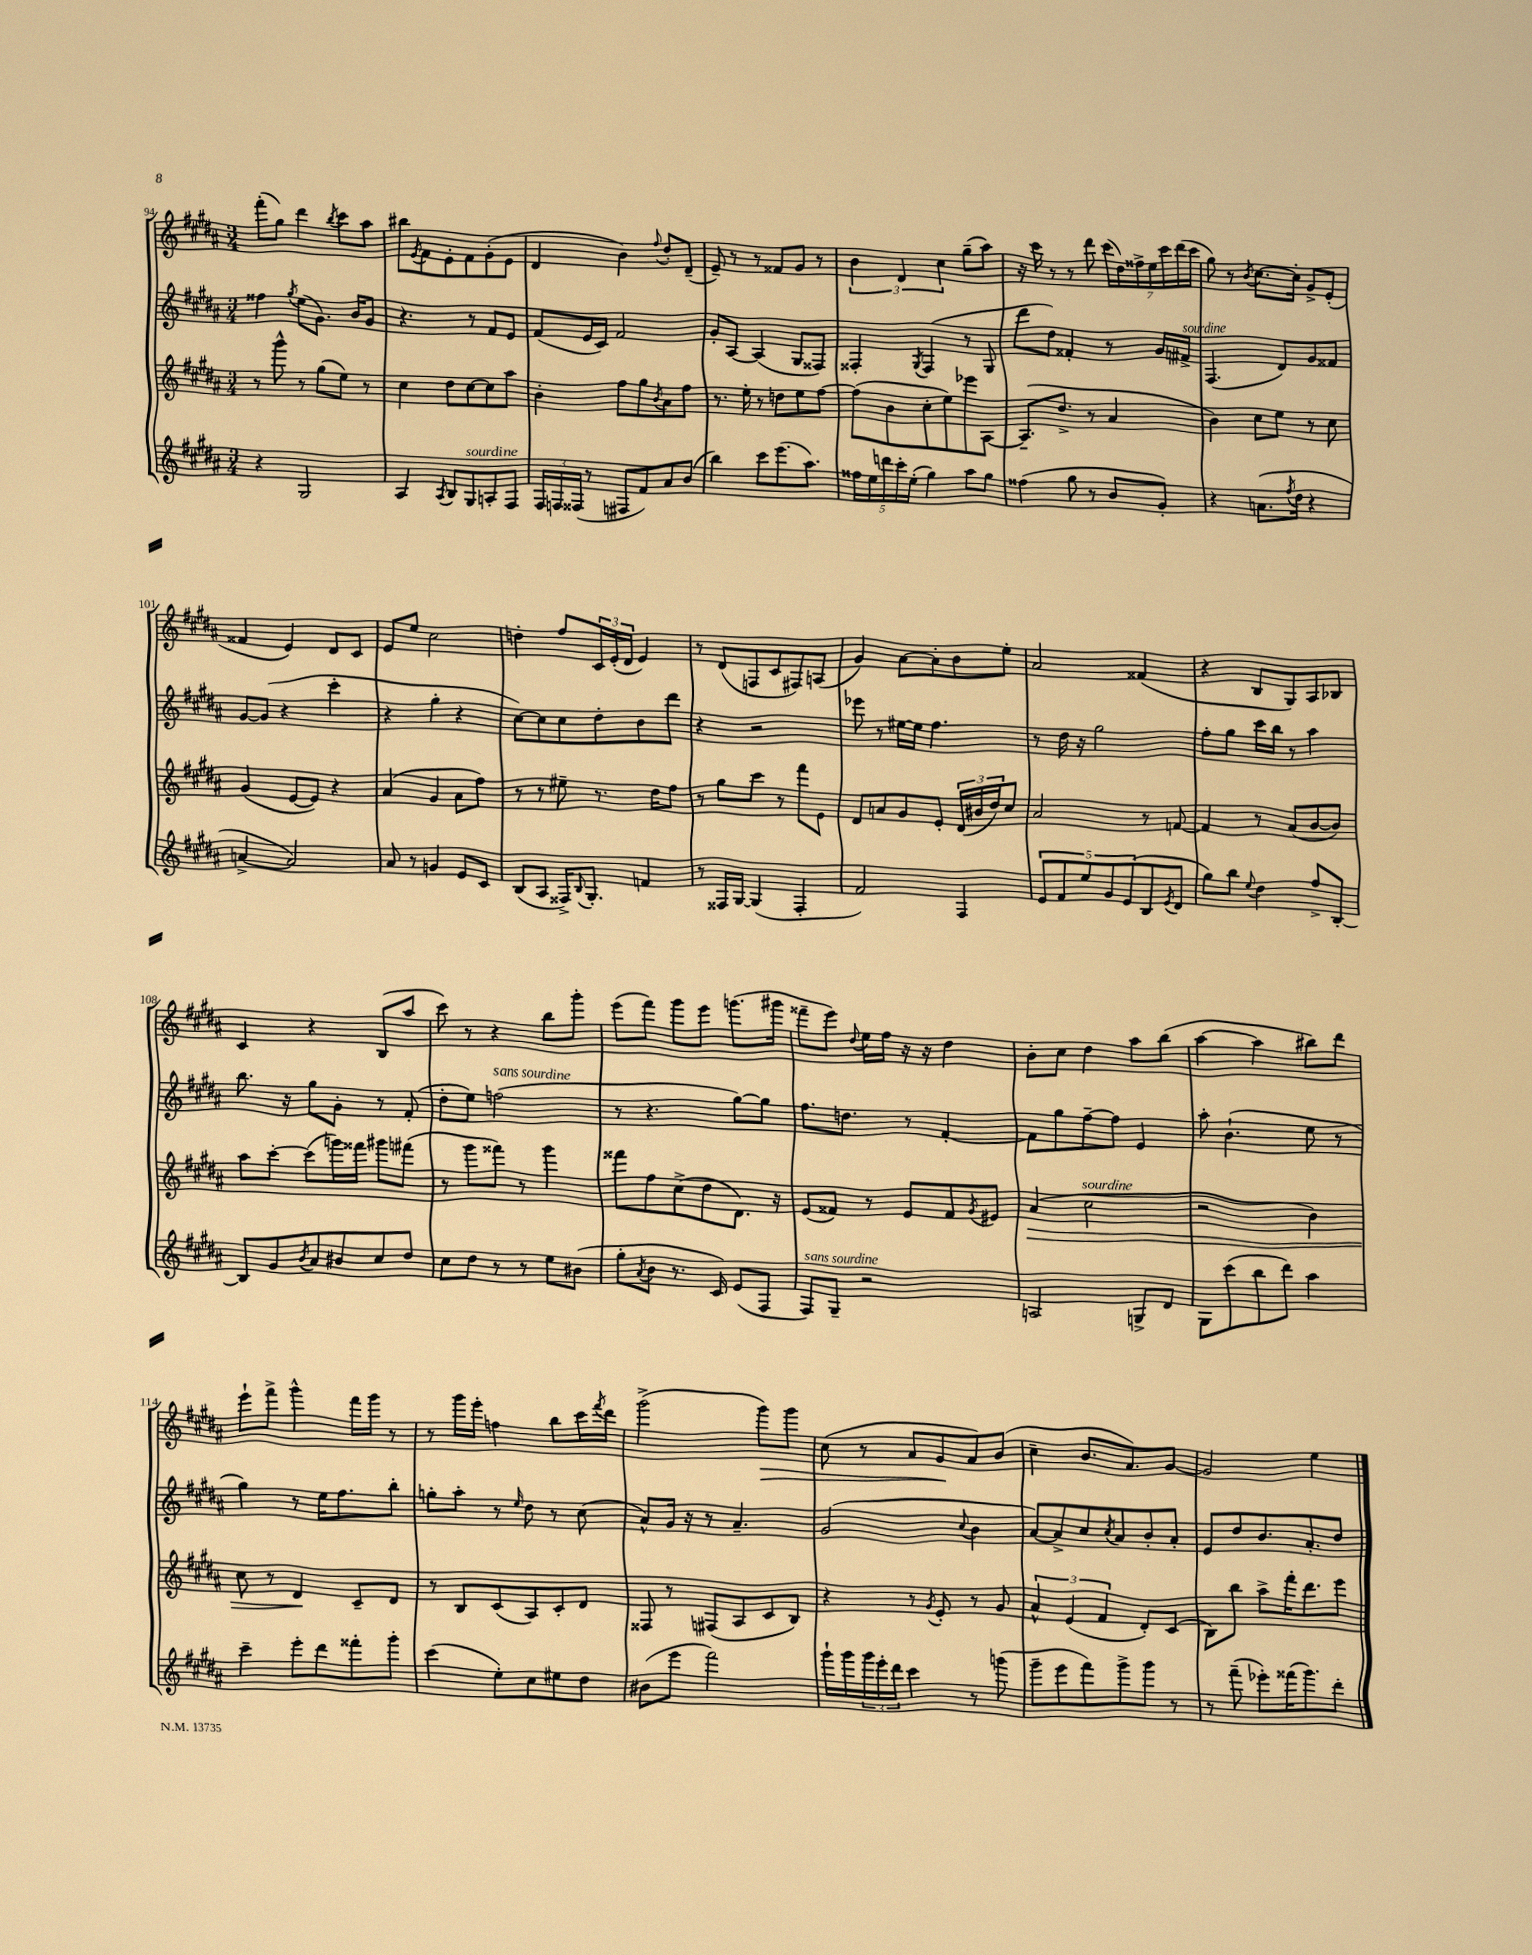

**kern	**kern	**dynam	**kern	**kern	**dynam
*part4	*part3	*part3	*part2	*part1	*part1
*staff4	*staff3	*staff3	*staff2	*staff1	*staff1
*clefG2	*clefG2	*	*clefG2	*clefG2	*
*k[f#c#g#d#a#]	*k[f#c#g#d#a#]	*	*k[f#c#g#d#a#]	*k[f#c#g#d#a#]	*
*M3/4	*M3/4	*	*M3/4	*M3/4	*
=94	=94	=94	=94	=94	=94
4r	8r	.	4ff##X\	(8fff#'\L	.
.	8ggg#^^\	.	.	8gg#\J)	.
.	.	.	8qgg#/	.	.
2G#/	8r	.	(8ee\L	4ddd#\	.
.	(8gg#\L	.	8.g#\J)	.	.
.	.	.	.	8qbb/	.
.	8ee\J)	.	.	8ccc#\L	.
.	.	.	16b/KL	.	.
.	8r	.	8g#/J	8aa#\J	.
=95	=95	=95	=95	=95	=95
4A#/	4cc#\	.	4.r	8bb#X\L	.
.	.	.	.	8qe/	.
.	.	.	.	8f#\	.
8qA#/	.	.	.	.	.
8B/L	8dd#\L	.	.	8e'\	.
!LO:TX:a:i:t=sourdine	!	!	!	!	!
8G#/	[8cc#\	.	8r	8f#\	.
8An'/	8cc#\]	.	8f#/L	(8g#'\	.
8F#/J	8aa#\J	.	8e/J	8e\J	.
=96	=96	=96	=96	=96	=96
24F#/LL	4b'\	.	(8f#/L	4d#/	.
24Fn/	.	.	.	.	.
(24F##X/JJ	.	.	.	.	.
8r	.	.	16e/L	.	.
.	.	.	16c#/JJ)	.	.
8F#X/L	8ff#\L	.	2f#/	4b\)	.
8f#/)	8gg#\	.	.	.	.
.	8qb/	.	.	8qqff#/	.
8a#/	8a#\	.	.	8dd#'/L	.
(8b/J	8ff#\J	.	.	(8d#~/J	.
=97	=97	=97	=97	=97	=97
4bb\)	8.r	.	8g#'/L	8e~/)	.
.	.	.	[8A#/J	8r	.
.	16ee'\	.	.	.	.
8ccc#\L	8r	.	(4A#/]	8r	.
(8.eee\	8ddn\L	.	.	8f##X/L	.
.	8ee\	.	8G#/L	8g#/J	.
8.aa#\J)	.	.	.	.	.
.	[8ff#\J	.	8F##X/J)	8r	.
=98	=98	=98	=98	=98	=98
20ff##X\LL	(8ff#\L]	.	4F##X'/	6b\	.
20ee\	.	.	.	.	.
20dddn\	.	.	.	.	.
.	8b\	.	.	.	.
20ccc#'\	.	.	.	.	.
.	.	.	.	6d#/	.
(20ee'\JJ	.	.	.	.	.
.	.	.	8qG#/	.	.
4gg#\)	8cc#'\	.	(4F##/	.	.
.	.	.	.	6cc#\	.
.	8ee\)	.	.	.	.
8aa#\L	8eee-X\	.	8r	(8gg#~\L	.
8gg#\J	[8A#\J	.	8G#/	8aa#\J)	.
=99	=99	=99	=99	=99	=99
(4ff##X\	(8.A#~/L]	.	8ddd#\L	16r	.
.	.	.	.	16ccc#\	.
.	.	.	8dd#\J)	8r	.
.	8.dd#^/J	.	.	.	.
8gg#\	.	.	4f##X'/	8r	.
8r	8r	.	.	8ddd#\	.
8b/L	4a#/	.	8r	(28ccc#\LL	.
.	.	.	.	28dd#\)	.
.	.	.	.	28ff##X^\	.
.	.	.	.	28ee\	.
8g#'/J)	.	.	16g#/LL	.	.
.	.	.	.	28ccc#\	.
.	.	.	.	(28ddd#\	.
!	!	!	!LO:TX:a:i:t=sourdine	!	!
.	.	.	16f#X^/JJ	.	.
.	.	.	.	28ccc#\JJ	.
=100	=100	=100	=100	=100	=100
4r	4b\)	.	(4.F#/	8gg#\)	.
.	.	.	.	8r	.
.	.	.	.	8qb/	.
(8.an\L	8cc#\L	.	.	[8.cc#\L	.
.	8ee\J	.	8d#/L)	.	.
8qff#/	.	.	.	.	.
16dd#\Jk	.	.	.	16cc#'\Jk]	.
4r	8r	.	8g#/	8g#^/L	.
.	8cc#\	.	8f##X/J	(8e'/J	.
!!LO:LB:g=z
=101	=101	=101	=101	=101	=101
[4an^/	(4g#/	.	[8g#/L	4f##X/	.
.	.	.	(8g#/J]	.	.
2a/])	[8e/L	.	4r	4e/)	.
.	8e/J])	.	.	.	.
.	4r	.	4ccc#'\	8d#/L	.
.	.	.	.	8c#/J	.
=102	=102	=102	=102	=102	=102
8a#/	(4a#/	.	4r	8e/L	.
8r	.	.	.	8ee/J	.
4gn/	4g#/	.	4gg#'\	2cc#\	.
8e/L	8a#\L	.	4r	.	.
8c#/J	8ff#\J)	.	.	.	.
=103	=103	=103	=103	=103	=103
(8B/L	8r	.	[8cc#\L)	4ddn'\	.
8A#/J	8r	.	8cc#\]	.	.
16F##X^/KL)	8ee#X~\	.	8cc#\	8ff#/L	.
8qqB/	.	.	.	.	.
8.G#'/J	.	.	.	.	.
.	8.r	.	8dd#'\	24c#/L	.
.	.	.	.	(24e'/	.
.	.	.	.	24d#/JJ	.
4fn/	.	.	8b\	4e/)	.
.	16dd#\KL	.	.	.	.
.	8ff#\J	.	8ddd#\J	.	.
=104	=104	=104	=104	=104	=104
8r	8r	.	4r	8r	.
16F##X/LL	8gg#\L	.	.	(8d#/L	.
[16G#/JJ	.	.	.	.	.
(4G#/]	8ccc#\J	.	2r	8Fn/	.
.	8r	.	.	8c#/	.
4F##'/	8fff#\L	.	.	8F#X/)	.
.	8e\J	.	.	(8An/J	.
=105	=105	=105	=105	=105	=105
2f#/)	8d#/L	.	8eee-X\	4g#/)	.
.	8an/	.	8r	.	.
.	8g#/	.	[16ee#X\LL	[8a#\L	.
.	.	.	16ee#\JJ]	.	.
.	8e'/J	.	4.ff#\	8a#'\]	.
4F#/	(24d#/LL	.	.	8b\	.
.	24b#X/	.	.	.	.
.	24dd#/J)	.	.	.	.
.	8cc#/J	.	.	8ee'\J	.
=106	=106	=106	=106	=106	=106
10e/L	2a#/	.	8r	2a#/	.
10f#/	.	.	.	.	.
.	.	.	16dd#\	.	.
.	.	.	16r	.	.
10ee/	.	.	.	.	.
.	.	.	2gg#\	.	.
10g#/	.	.	.	.	.
(10e/	.	.	.	.	.
8B/	8r	.	.	(4f##X/	.
8qe/	.	.	.	.	.
8d#/J	[8fn/	.	.	.	.
=107	=107	=107	=107	=107	=107
8gg#\L)	4f/]	.	8ff#'\L	4r	.
8bb\J	.	.	8gg#\J	.	.
8qqee/	.	.	.	.	.
4dd#\	8r	.	16ccc#\LL	8B/L	.
.	.	.	16bb\JJ	.	.
.	(8a#/L	.	8r	8G#/)	.
8ff#^/L	[8b/	.	4aa#\	8A#/	.
[8B'/J	8b/J])	.	.	8B-X/J	.
!!LO:LB:g=z
=108	=108	=108	=108	=108	=108
8B/L]	8aa#\L	.	8.bb\	4c#/	.
8g#/	[8ccc#'\J	.	.	.	.
.	.	.	16r	.	.
8qb/	.	.	.	.	.
8a#/	(8ccc#\L]	.	8gg#\L	4r	.
8b#X/	16gggn\L)	.	8g#'\J	.	.
.	16fff##X\JJ	.	.	.	.
8cc#/	8ggg#X\L	.	8r	(8B/L	.
8dd#/J	(8fff#X\J	.	(8f#'/	8aa#/J	.
=109	=109	=109	=109	=109	=109
8cc#\L	8r	.	8dd#'\L	8ccc#\)	.
8dd#\J	8ggg#\L	.	8ee\J)	8r	.
!	!	!	!LO:TX:a:i:t=sans sourdine	!	!
8r	8fff##X\J)	.	(2ffn\	4r	.
8r	8r	.	.	.	.
8ee\L	4ggg#\	.	.	8bb\L	.
(8b#X\J	.	.	.	8ggg#'\J	.
=110	=110	=110	=110	=110	=110
8gg#'\L	8fff##X\L	.	8r	(8eee\L	.
8qa#/	.	.	.	.	.
8b\J	8ff#\	.	4.r	8fff#\J)	.
8.r	(8cc#^\	.	.	8ggg#\L	.
.	8dd#\	.	.	8eee\J	.
16c#/)	.	.	.	.	.
(8e/L	8.d#\J)	.	[8gg#\L)	(8.gggn\L	.
8F#/J	.	.	8gg#\J]	.	.
.	16r	.	.	16ggg#X\Jk	.
=111	=111	=111	=111	=111	=111
!LO:TX:a:i:t=sans sourdine	!	!	!	!	!
8F#/L)	(8e/L	.	8.ff#\L	8fff##X~\L	.
8G#~/J	8f##X/J)	.	.	8eee\J)	.
.	.	.	8.ddn\J	.	.
.	.	.	.	8qqdd#/	.
2r	8r	.	.	16ee\LL	.
.	.	.	.	16ff#\JJ	.
.	8e/L	.	8r	16r	.
.	.	.	.	16r	.
.	8f##/	.	[4f#'/	4dd#\	.
.	8qg#/	.	.	.	.
.	8e#X/J	.	.	.	.
=112	=112	=112	=112	=112	=112
!	!	!LO:HP:b	!	!	!
2An/	(4a#/	>	8f#\L]	8b'\L	.
.	.	.	8gg#\	8cc#\J	.
!	!LO:TX:a:i:t=sourdine	!	!	!	!
.	2cc#\	.	[8ff#~\	4dd#\	.
.	.	.	8ff#\J]	.	.
8Gn^/L	.	.	4e/	8aa#\L	.
8d#/J	.	.	.	(8bb\J	.
=113	=113	=113	=113	=113	=113
8G#\L	2r	.	8aa#'\	[4aa#\	.
(8ccc#\	.	.	(4.b`\	.	.
8bb\	.	.	.	4aa#\]	.
8ddd#\J)	.	.	.	.	.
4aa#\	4b\)	.	8ee\	8bb#X\L)	.
.	.	.	8r	8ddd#\J	.
!!LO:LB:g=z
=114	=114	=114	=114	=114	=114
4ccc#~\	8cc#\	.	4gg#\)	8eee`\L	.
.	8r	.	.	8fff#^\J	.
8eee'\L	4d#/	.	8r	4ggg#^^\	.
8ddd#\	.	.	16ee\KL	.	.
.	.	.	8.ff#\	.	.
8fff##X'\	8c#~/L	]	.	16fff#\LL	.
.	.	.	.	16ggg#\JJ	.
8ggg#'\J	8d#/J	.	8bb'\J	8r	.
=115	=115	=115	=115	=115	=115
(4ccc#\	8r	.	8ggn'\L	8r	.
.	8B/L	.	8aa#'\J	16ggg#\LL	.
.	.	.	.	16eee'\JJ	.
8ee'\L)	(8c#/	.	8r	4ffn\	.
.	.	.	16qqee/	.	.
8cc#\	8A#/)	.	8dd#\	.	.
8ee#X\	8c#'/	.	8r	8bb\L	.
8dd#\J	8d#/J	.	(8cc#\	16ccc#\L	.
.	.	.	.	8qfff#/	.
.	.	.	.	16ddd#\JJ	.
=116	=116	=116	=116	=116	=116
(8b#X\L	8F##X/	.	8a#^^/L)	(2ggg#^\	.
8eee\J	8r	.	16g#/Jk	.	.
.	.	.	16r	.	.
2fff#\)	(8F#X/L	.	8r	.	.
.	8A#/	.	4.a#~/	.	.
!	!	!	!	!	!LO:HP:b
.	8c#/	.	.	8ggg#\L)	>
.	8B/J)	.	.	8ggg#\J	.
=117	=117	=117	=117	=117	=117
16ggg#`\LL	4r	.	(2g#/	(8cc#\	.
16ggg#\	.	.	.	.	.
24ggg#\	.	.	.	8r	.
24eee'\	.	.	.	.	.
24ddd#\JJ	.	.	.	.	.
4ccc#\	8r	.	.	8a#/L	.
.	8qg#/	.	.	.	.
.	8e'/	.	.	8g#/	.
.	.	.	8qqcc#/	.	.
8r	8r	.	4b\	8a#/)	]
(8gggn\	8g#/	.	.	(8b/J	.
=118	=118	=118	=118	=118	=118
8ggg#~\L	6a#^^/	.	[8a#/L)	4cc#~\	.
8eee\	.	.	8a#^/]	.	.
.	(6e/	.	.	.	.
8fff#\)	.	.	8cc#/	8.b/L	.
.	6f#/	.	.	.	.
.	.	.	8qcc#/	.	.
8ggg#^\	.	.	8a#/	.	.
.	.	.	.	8.a#/)	.
8ggg#\J	8d#'/L)	.	8b'/	.	.
8r	(8c#/J	.	8a#'/J	[8g#/J	.
=119	=119	=119	=119	=119	=119
8r	8B\L)	.	8e/L	2g#/]	.
(8fff#~\	8bb\J	.	8dd#/	.	.
8eee-X'\L)	8aa#^\L	.	8.b/	.	.
(16fff##X\K	16fff#'\K	.	.	.	.
8.ggg#\)	8.ddd#\	.	8.a#'/	.	.
.	.	.	.	4ee\	.
8ddd#'\J	8eee\J	.	8dd#/J	.	.
==	==	==	==	==	==
*-	*-	*-	*-	*-	*-
